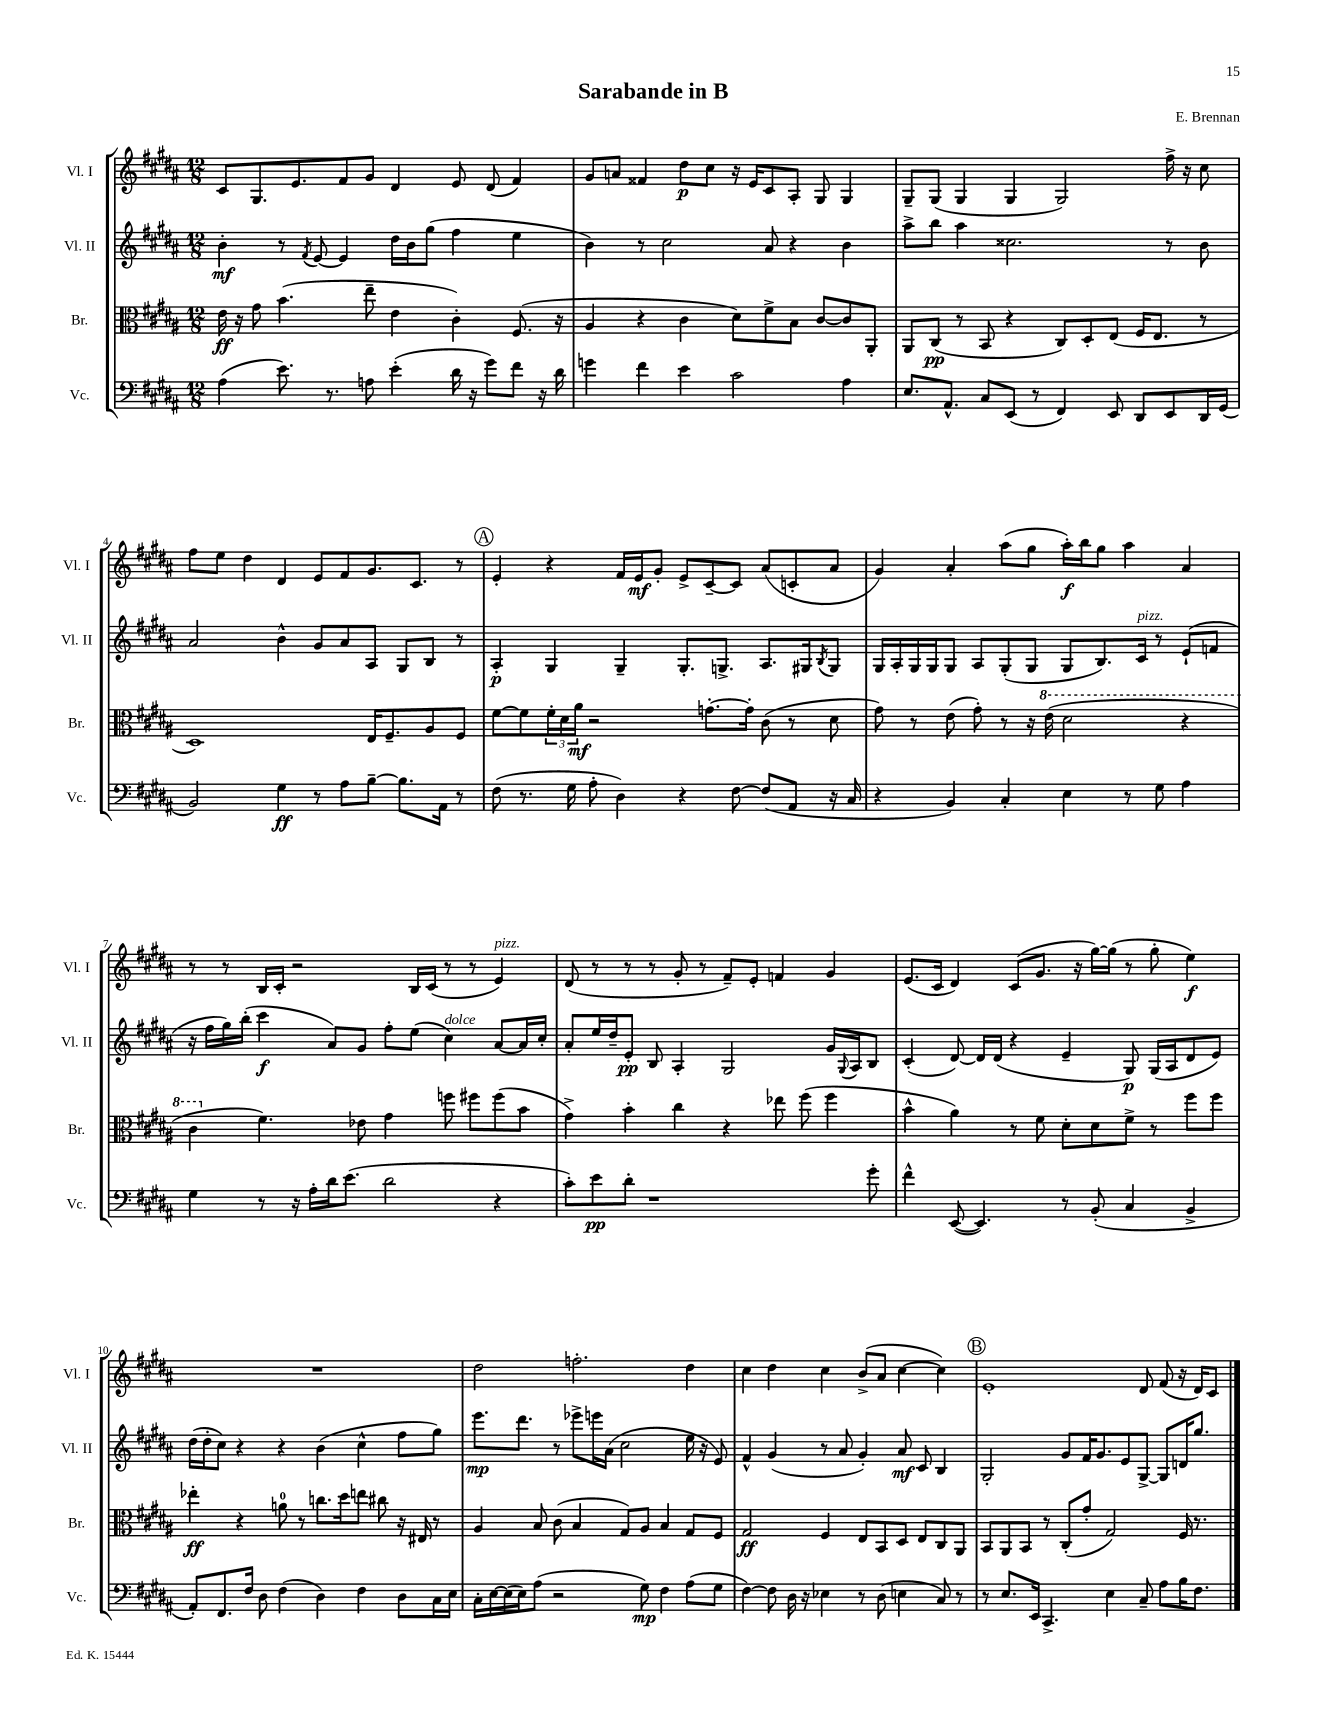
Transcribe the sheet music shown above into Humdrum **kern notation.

**kern	**dynam	**kern	**dynam	**kern	**dynam	**kern	**dynam
*part4	*part4	*part3	*part3	*part2	*part2	*part1	*part1
*staff4	*staff4	*staff3	*staff3	*staff2	*staff2	*staff1	*staff1
*I"Vc.	*	*I"Br.	*	*I"Vl. II	*	*I"Vl. I	*
*I'Vc.	*	*I'Br.	*	*I'Vl. II	*	*I'Vl. I	*
*clefF4	*	*clefC3	*	*clefG2	*	*clefG2	*
*k[f#c#g#d#a#]	*	*k[f#c#g#d#a#]	*	*k[f#c#g#d#a#]	*	*k[f#c#g#d#a#]	*
*M12/8	*	*M12/8	*	*M12/8	*	*M12/8	*
=1	=1	=1	=1	=1	=1	=1	=1
(4A#\	.	16e\	ff	4b'\	mf	8c#/L	.
.	.	16r	.	.	.	.	.
.	.	8g#\	.	.	.	8.G#/	.
8.e\)	.	(4.b\	.	8r	.	.	.
.	.	.	.	.	.	8.e/	.
.	.	.	.	8qf#/	.	.	.
.	.	.	.	[8e/	.	.	.
8.r	.	.	.	.	.	.	.
.	.	.	.	4e/]	.	8f#/	.
8An\	.	8ee~\	.	.	.	8g#/J	.
(4e'\	.	4e\	.	16dd#\LL	.	4d#/	.
.	.	.	.	16b\J	.	.	.
.	.	.	.	(8gg#\J	.	.	.
16d#\	.	4c#'\)	.	4ff#\	.	8e/	.
16r	.	.	.	.	.	.	.
8g#\L)	.	.	.	.	.	(8d#/	.
8f#\J	.	(8.F#/	.	4ee\	.	4f#/)	.
16r	.	.	.	.	.	.	.
16d#\	.	16r	.	.	.	.	.
=2	=2	=2	=2	=2	=2	=2	=2
4gn\	.	4A#/	.	4b\)	.	8g#/L	.
.	.	.	.	.	.	8an/J	.
4f#\	.	4r	.	8r	.	4f##X/	.
.	.	.	.	2cc#\	.	.	.
4e\	.	4c#\	.	.	.	8dd#\L	p
.	.	.	.	.	.	8cc#\J	.
2c#\	.	8d#\L)	.	.	.	16r	.
.	.	.	.	.	.	16e/KL	.
.	.	8f#^\	.	8a#/	.	8c#/	.
.	.	8B\J	.	4r	.	8A#'/J	.
.	.	[8c#/L	.	.	.	8G#/	.
4A#\	.	8c#/]	.	4b\	.	4G#/	.
.	.	8AA#'/J	.	.	.	.	.
=3	=3	=3	=3	=3	=3	=3	=3
8.E/L	.	8AA#/L	.	8aa#^\L	.	8G#~/L	.
.	.	(8C#/J	pp	8bb\J	.	(8G#/J	.
8.AA#^^/J	.	.	.	.	.	.	.
.	.	8r	.	4aa#\	.	4G#/	.
8C#/L	.	8BB/	.	.	.	.	.
(8EE/J	.	4r	.	2.cc##X\	.	4G#/	.
8r	.	.	.	.	.	.	.
4FF#/)	.	8C#/L)	.	.	.	2G#/)	.
.	.	8D#'/	.	.	.	.	.
8EE/	.	(8E/J	.	.	.	.	.
8DD#/L	.	16F#/KL	.	.	.	.	.
.	.	8.E/J	.	.	.	.	.
8EE/	.	.	.	8r	.	16ff#^\	.
.	.	.	.	.	.	16r	.
16DD#/L	.	8r	.	8b\	.	8cc#\	.
(16GG#/JJ	.	.	.	.	.	.	.
!!LO:LB:g=z
=4	=4	=4	=4	=4	=4	=4	=4
2BB/)	.	1D#)	.	2a#/	.	8ff#\L	.
.	.	.	.	.	.	8ee\J	.
.	.	.	.	.	.	4dd#\	.
4G#\	ff	.	.	4b^^\	.	4d#/	.
8r	.	.	.	8g#/L	.	8e/L	.
8A#\L	.	.	.	8a#/	.	8f#/	.
[8B~\J	.	16E/KL	.	8A#/J	.	8.g#/	.
.	.	8.F#~/	.	.	.	.	.
8.B\L]	.	.	.	8G#/L	.	.	.
.	.	.	.	.	.	8.c#/J	.
.	.	8A#/	.	8B/J	.	.	.
16AA#\Jk	.	.	.	.	.	.	.
8r	.	8F#/J	.	8r	.	8r	.
!!LO:REH:place=s1:t=A
=5	=5	=5	=5	=5	=5	=5	=5
(8F#\	.	[8f#\L	.	4A#'/	p	4e'/	.
8.r	.	8f#\]	.	.	.	.	.
.	.	24f#'\L	.	4G#/	.	4r	.
.	.	24d#\	.	.	.	.	.
16G#\	.	.	.	.	.	.	.
.	.	24a#\JJ	mf	.	.	.	.
8A#'\	.	2r	.	.	.	.	.
4D#\)	.	.	.	4G#~/	.	16f#/LL	.
.	.	.	.	.	.	16e/J	mf
.	.	.	.	.	.	8g#'/J	.
4r	.	.	.	8.G#'/L	.	8e^/L	.
.	.	[8.gn'\L	.	.	.	[8c#~/	.
.	.	.	.	8.Gn^/J	.	.	.
[8F#\	.	.	.	.	.	8c#/J]	.
.	.	16g'\Jk]	.	.	.	.	.
(8F#/L]	.	(8c#\	.	8.A#/L	.	(8a#/L	.
8AA#/J	.	8r	.	.	.	8cn'/	.
.	.	.	.	16G#X/k	.	.	.
.	.	.	.	8qB/	.	.	.
16r	.	8d#\	.	8G#/J	.	8a#/J	.
16C#/	.	.	.	.	.	.	.
=6	=6	=6	=6	=6	=6	=6	=6
4r	.	8g#\)	.	16G#/LL	.	4g#/)	.
.	.	.	.	16A#'/	.	.	.
.	.	8r	.	16G#/	.	.	.
.	.	.	.	16G#/J	.	.	.
4BB/)	.	(8e\	.	8G#/J	.	4a#'/	.
.	.	8g#'\)	.	8A#/L	.	.	.
4C#'/	.	8r	.	(8G#'/	.	(8aa#\L	.
.	.	16r	.	8G#/J	.	8gg#\J	.
*	*	*8va	*	*	*	*	*
.	.	(16ee\	.	.	.	.	.
4E\	.	2dd#\	.	8G#/L	.	16aa#'\LL)	f
.	.	.	.	.	.	16bb\J	.
.	.	.	.	8.B/)	.	8gg#\J	.
8r	.	.	.	.	.	4aa#\	.
!	!	!	!	!LO:TX:a:i:t=pizz.	!	!	!
.	.	.	.	16c#/Jk	.	.	.
8G#\	.	.	.	8r	.	.	.
4A#\	.	4r	.	(8e`/L	.	4a#/	.
.	.	.	.	8fn/J	.	.	.
!!LO:LB:g=z
=7	=7	=7	=7	=7	=7	=7	=7
4G#\	.	4cc#\	.	16r	.	8r	.
.	.	.	.	16ff#\LL	.	.	.
.	.	.	.	16gg#\)	.	8r	.
.	.	.	.	(16bb'\JJ	.	.	.
*	*	*X8va	*	*	*	*	*
8r	.	4.f#\)	.	4ccc#\	f	16B/LL	.
.	.	.	.	.	.	16c#'/JJ	.
16r	.	.	.	.	.	2r	.
16A#'\LL	.	.	.	.	.	.	.
16d#\J	.	.	.	8a#/L)	.	.	.
(8.e\J	.	.	.	.	.	.	.
.	.	8e-X\	.	8g#/J	.	.	.
2d#\	.	4g#\	.	8ff#'\L	.	.	.
.	.	.	.	(8ee\J	.	16B/LL	.
.	.	.	.	.	.	(16c#/JJ	.
!	!	!	!	!LO:TX:a:i:t=dolce	!	!	!
.	.	8ffn\	.	4cc#\)	.	8r	.
.	.	8ff#X\L	.	.	.	8r	.
!	!	!	!	!	!	!LO:TX:a:i:t=pizz.	!
4r	.	(8ff#\	.	[8a#/L	.	4e/)	.
.	.	8b\J	.	16a#/L]	.	.	.
.	.	.	.	16cc#'/JJ	.	.	.
=8	=8	=8	=8	=8	=8	=8	=8
8c#'\L)	.	4g#^\)	.	8a#'/L	.	(8d#/	.
8e\	pp	.	.	16ee/L	.	8r	.
.	.	.	.	16dd#~/J	.	.	.
8d#'\J	.	4b'\	.	8e'/J	pp	8r	.
1r	.	.	.	8B/	.	8r	.
.	.	4cc#\	.	4A#'/	.	8g#'/	.
.	.	.	.	.	.	8r	.
.	.	4r	.	2G#/	.	8f#~/L)	.
.	.	.	.	.	.	8e'/J	.
.	.	8ee-X\	.	.	.	4fn/	.
.	.	(8ff#\	.	.	.	.	.
.	.	4ff#\	.	16g#/LL	.	4g#/	.
.	.	.	.	8qqG#/	.	.	.
.	.	.	.	16A#/J	.	.	.
8g#'\	.	.	.	8B/J	.	.	.
=9	=9	=9	=9	=9	=9	=9	=9
4f#^^\	.	4b^^\	.	(4c#'/	.	(8.e/L	.
.	.	.	.	.	.	16c#/Jk	.
([8EE/	.	4a#\)	.	[8d#/)	.	4d#/)	.
4.EE/])	.	.	.	16d#/LL]	.	.	.
.	.	.	.	(16d#/JJ	.	.	.
.	.	8r	.	4r	.	(8c#/L	.
.	.	8f#\	.	.	.	8.g#/J	.
8r	.	8d#'\L	.	4e~/	.	.	.
.	.	.	.	.	.	16r	.
(8BB'/	.	8d#\	.	.	.	[16gg#\LL)	.
.	.	.	.	.	.	(16gg#\JJ]	.
4C#/	.	8f#^\J	.	8G#/)	p	8r	.
.	.	8r	.	(16G#/LL	.	8gg#'\	.
.	.	.	.	16A#/J	.	.	.
4BB^/	.	8ff#\L	.	8d#/	.	4ee\)	f
.	.	8ff#\J	.	8e/J)	.	.	.
!!LO:LB:g=z
=10	=10	=10	=10	=10	=10	=10	=10
8AA#'/L)	.	4ee-X'\	ff	(16dd#\LL	.	1.r	.
.	.	.	.	16dd#'\J	.	.	.
8.FF#/	.	.	.	8cc#\J)	.	.	.
.	.	4r	.	4r	.	.	.
16F#/Jk	.	.	.	.	.	.	.
8D#\	.	.	.	.	.	.	.
(4F#\	.	8an\	.	4r	.	.	.
.	.	8r	.	.	.	.	.
4D#\)	.	8.ccn\L	.	(4b\	.	.	.
.	.	16dd#\k	.	.	.	.	.
4F#\	.	8een\J	.	4cc#^^\	.	.	.
.	.	8cc#X\	.	.	.	.	.
8D#\L	.	16r	.	8ff#\L	.	.	.
.	.	16E#X/	.	.	.	.	.
16C#\L	.	8r	.	8gg#\J)	.	.	.
16E\JJ	.	.	.	.	.	.	.
=11	=11	=11	=11	=11	=11	=11	=11
16C#'\LL	.	4A#/	.	8.eee\L	mp	2dd#\	.
[16E\	.	.	.	.	.	.	.
(16E\]	.	.	.	.	.	.	.
16E\J)	.	.	.	8.ddd#\J	.	.	.
(8A#\J	.	8B/	.	.	.	.	.
2r	.	(8c#\	.	8r	.	.	.
.	.	4B/	.	8eee-X^\L	.	2.ffn'\	.
.	.	.	.	16eeen\L	.	.	.
.	.	.	.	(16a#\JJ	.	.	.
.	.	8G#/L)	.	2cc#\	.	.	.
8G#\)	mp	8A#/J	.	.	.	.	.
4F#\	.	4B/	.	.	.	.	.
(8A#\L	.	8G#/L	.	16ee\	.	4dd#\	.
.	.	.	.	16r	.	.	.
8G#\J	.	8F#/J	.	8e/)	.	.	.
=12	=12	=12	=12	=12	=12	=12	=12
[4F#\)	.	2G#/	ff	4f#^^/	.	4cc#\	.
8F#\]	.	.	.	(4g#/	.	4dd#\	.
16D#\	.	.	.	.	.	.	.
16r	.	.	.	.	.	.	.
4E-X\	.	4F#/	.	8r	.	4cc#\	.
.	.	.	.	8a#/	.	.	.
8r	.	8E/L	.	4g#'/)	.	(8b^/L	.
(8D#\	.	8BB/	.	.	.	8a#/J	.
4En\	.	8D#/J	.	8a#/	mf	[4cc#\	.
.	.	8E/L	.	8c#/	.	.	.
8C#/)	.	8C#/	.	4B/	.	4cc#\])	.
8r	.	8AA#/J	.	.	.	.	.
!!LO:REH:place=s1:t=B
=13	=13	=13	=13	=13	=13	=13	=13
8r	.	8BB/L	.	2G#'/	.	1e'	.
8.E/L	.	8AA#/	.	.	.	.	.
.	.	8BB/J	.	.	.	.	.
16EE/Jk	.	.	.	.	.	.	.
4.CC#^/	.	8r	.	.	.	.	.
.	.	(8C#'/L	.	8g#/L	.	.	.
.	.	8g#'/J	.	16f#/K	.	.	.
.	.	.	.	8.g#/	.	.	.
4E\	.	2G#/)	.	.	.	.	.
.	.	.	.	8e/	.	.	.
8C#~/	.	.	.	[8G#^/J	.	8d#/	.
8A#\L	.	.	.	8G#/L]	.	(8f#/	.
16B\K	.	16F#/	.	16dn/K	.	16r	.
8.F#\J	.	8.r	.	8.gg#/J	.	16d#/KL)	.
.	.	.	.	.	.	8c#/J	.
==	==	==	==	==	==	==	==
*-	*-	*-	*-	*-	*-	*-	*-
